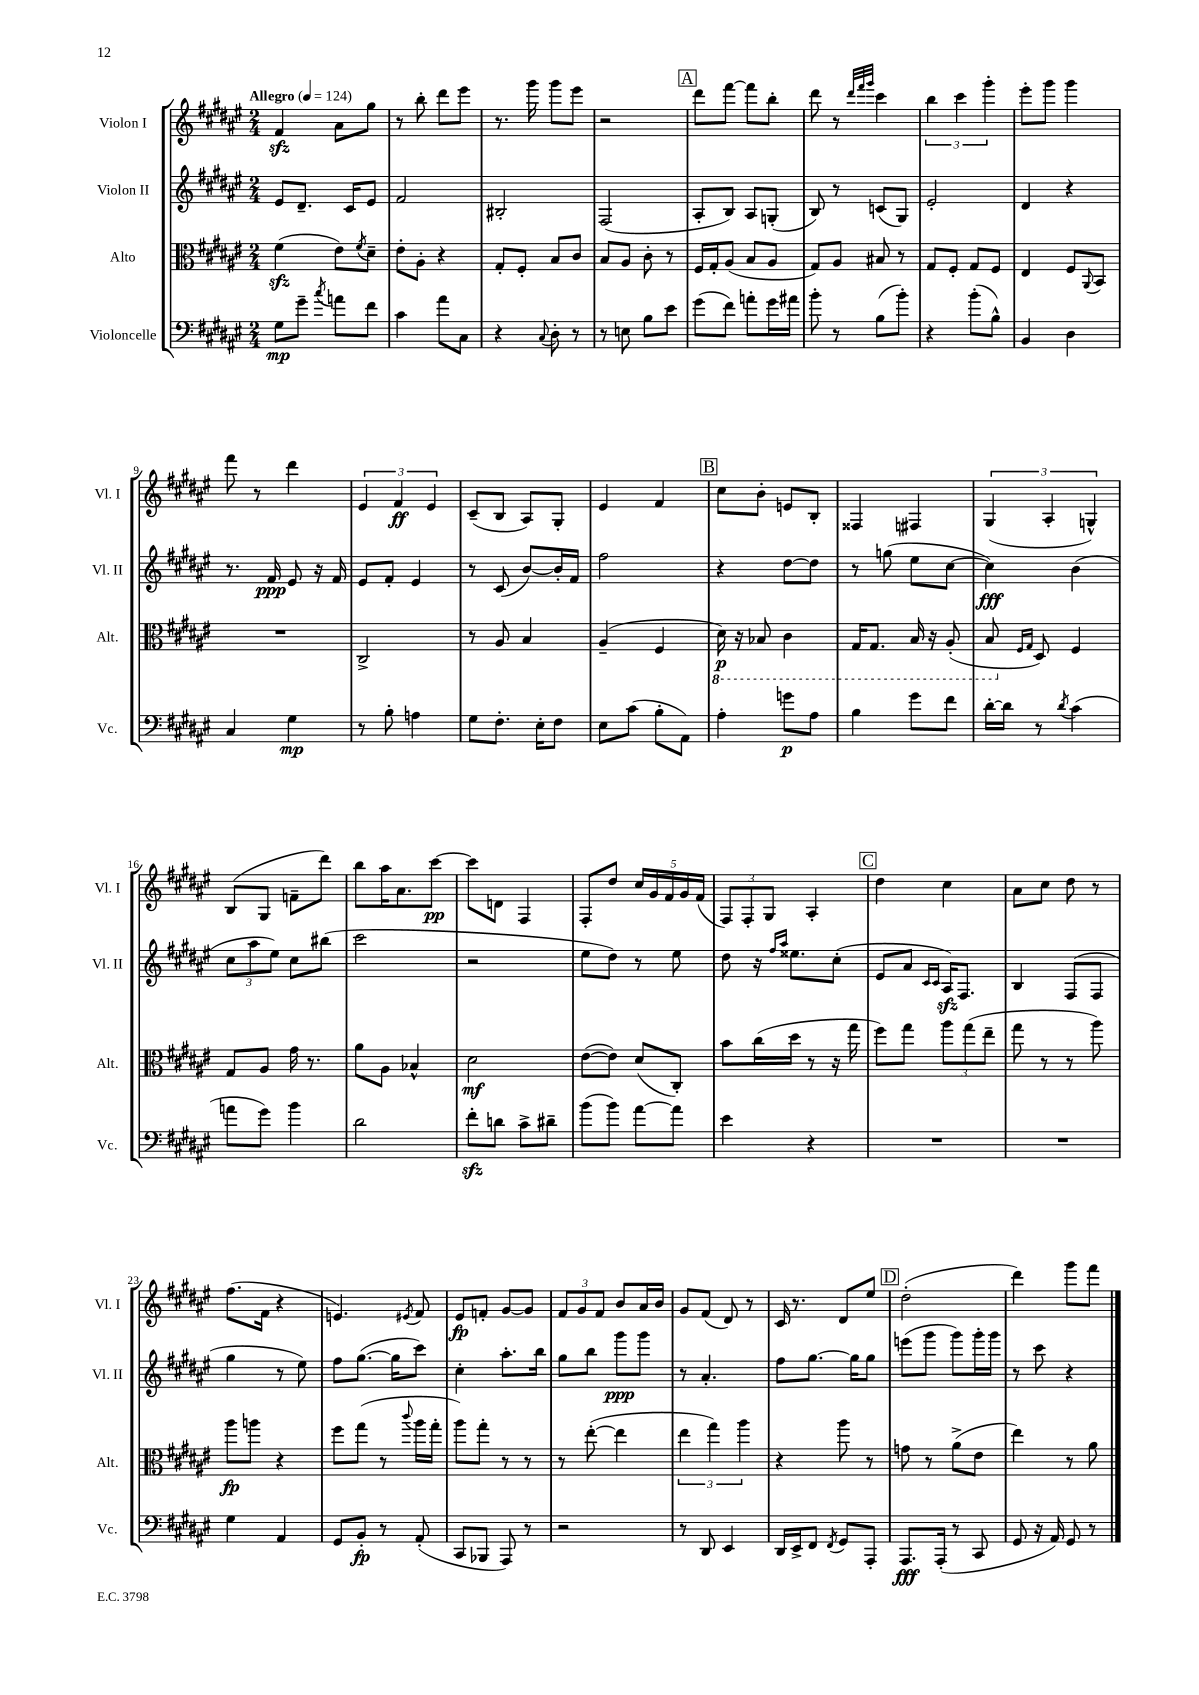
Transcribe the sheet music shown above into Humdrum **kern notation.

**kern	**dynam	**kern	**dynam	**kern	**dynam	**kern	**dynam
*part4	*part4	*part3	*part3	*part2	*part2	*part1	*part1
*staff4	*staff4	*staff3	*staff3	*staff2	*staff2	*staff1	*staff1
*I"Violoncelle	*	*I"Alto	*	*I"Violon II	*	*I"Violon I	*
*I'Vc.	*	*I'Alt.	*	*I'Vl. II	*	*I'Vl. I	*
*clefF4	*	*clefC3	*	*clefG2	*	*clefG2	*
*k[f#c#g#d#a#e#]	*	*k[f#c#g#d#a#e#]	*	*k[f#c#g#d#a#e#]	*	*k[f#c#g#d#a#e#]	*
*M2/4	*	*M2/4	*	*M2/4	*	*M2/4	*
*MM124	*	*MM124	*	*MM124	*	*MM124	*
=1	=1	=1	=1	=1	=1	=1	=1
!	!	!	!	!	!	!LO:TX:a:B:t=Allegro	!
8G#\L	mp	(4f#zz\	.	8e#/L	.	4f#zz/	.
8g#~\J	.	.	.	8.d#~/J	.	.	.
8qcc#/	.	.	.	.	.	.	.
8an\L	.	8e#\L)	.	.	.	8a#\L	.
.	.	.	.	16c#/KL	.	.	.
.	.	8qf#/	.	.	.	.	.
8f#\J	.	8d#~\J	.	8e#/J	.	8gg#\J	.
=2	=2	=2	=2	=2	=2	=2	=2
4c#\	.	8e#'\L	.	2f#/	.	8r	.
.	.	8A#'\J	.	.	.	8bb'\	.
8a#\L	.	4r	.	.	.	8ddd#\L	.
8C#\J	.	.	.	.	.	8eee#\J	.
=3	=3	=3	=3	=3	=3	=3	=3
4r	.	8G#'/L	.	2B#X'/	.	8.r	.
.	.	8F#'/J	.	.	.	.	.
.	.	.	.	.	.	16ggg#\	.
8qqC#/	.	.	.	.	.	.	.
8D#'\	.	8B/L	.	.	.	8ggg#\L	.
8r	.	8c#/J	.	.	.	8eee#\J	.
=4	=4	=4	=4	=4	=4	=4	=4
8r	.	8B/L	.	(2F#/	.	2r	.
8En\	.	8A#/J	.	.	.	.	.
8B\L	.	8c#'\	.	.	.	.	.
8e#\J	.	8r	.	.	.	.	.
!!LO:REH:place=s1:t=A
=5	=5	=5	=5	=5	=5	=5	=5
(8g#\L	.	16F#/LL	.	8A#'/L	.	8ddd#\L	.
.	.	16G#'/J	.	.	.	.	.
8f#\J)	.	(8A#/J	.	8B/J)	.	[8fff#\J	.
8an'\L	.	8B/L	.	8A#/L	.	8fff#\L]	.
16g#\L	.	8A#/J	.	(8Gn'/J	.	8bb'\J	.
16a#X\JJ	.	.	.	.	.	.	.
=6	=6	=6	=6	=6	=6	=6	=6
8b'\	.	8G#/L)	.	8B/)	.	8ddd#\	.
8r	.	8A#/J	.	8r	.	8r	.
.	.	.	.	.	.	32qqddd#/LLL	.
.	.	.	.	.	.	32qqfff#/	.
.	.	.	.	.	.	32qqggg#/JJJ	.
(8B\L	.	8B#X/	.	(8cn/L	.	4ccc#\	.
8b'\J)	.	8r	.	8G#/J)	.	.	.
=7	=7	=7	=7	=7	=7	=7	=7
4r	.	8G#/L	.	2e#'/	.	6bb\	.
.	.	8F#'/J	.	.	.	.	.
.	.	.	.	.	.	6ccc#\	.
(8b'\L	.	8G#/L	.	.	.	.	.
.	.	.	.	.	.	6ggg#'\	.
8B^^\J)	.	8F#/J	.	.	.	.	.
=8	=8	=8	=8	=8	=8	=8	=8
4BB/	.	4E#/	.	4d#/	.	8eee#'\L	.
.	.	.	.	.	.	8ggg#\J	.
4D#\	.	8F#/L	.	4r	.	4ggg#\	.
.	.	8qqAA#/	.	.	.	.	.
.	.	8BB/J	.	.	.	.	.
!!LO:LB:g=z
=9	=9	=9	=9	=9	=9	=9	=9
4C#/	.	2r	.	8.r	.	8fff#\	.
.	.	.	.	.	.	8r	.
.	.	.	.	16f#/	ppp	.	.
4G#\	mp	.	.	8e#/	.	4ddd#\	.
.	.	.	.	16r	.	.	.
.	.	.	.	16f#/	.	.	.
=10	=10	=10	=10	=10	=10	=10	=10
8r	.	2C#^/	.	8e#/L	.	6e#/	.
8B'\	.	.	.	8f#'/J	.	.	.
.	.	.	.	.	.	6f#/	ff
4An\	.	.	.	4e#/	.	.	.
.	.	.	.	.	.	6e#/	.
=11	=11	=11	=11	=11	=11	=11	=11
8G#\L	.	8r	.	8r	.	(8c#~/L	.
8.F#'\J	.	8A#/	.	(8c#/	.	8B/J	.
.	.	4B/	.	[8b/L)	.	8A#/L)	.
16E#'\KL	.	.	.	.	.	.	.
8F#\J	.	.	.	16b'/L]	.	8G#'/J	.
.	.	.	.	16f#/JJ	.	.	.
=12	=12	=12	=12	=12	=12	=12	=12
8E#\L	.	(4A#~/	.	2ff#\	.	4e#/	.
(8c#\J	.	.	.	.	.	.	.
8B'\L	.	4F#/	.	.	.	4f#/	.
8AA#\J)	.	.	.	.	.	.	.
!!LO:REH:place=s1:t=B
=13	=13	=13	=13	=13	=13	=13	=13
*	*	*8ba	*	*	*	*	*
4A#'\	.	16D#\)	p	4r	.	8cc#\L	.
.	.	16r	.	.	.	.	.
.	.	8BB-X/	.	.	.	8b'\J	.
8gn\L	p	4C#\	.	[8dd#\L	.	8en/L	.
8A#\J	.	.	.	8dd#\J]	.	8B'/J	.
=14	=14	=14	=14	=14	=14	=14	=14
4B\	.	16GG#/KL	.	8r	.	4F##X/	.
.	.	8.GG#/J	.	.	.	.	.
.	.	.	.	(8ggn\	.	.	.
8g#\L	.	16BB/	.	8ee#\L	.	4F#X/	.
.	.	16r	.	.	.	.	.
8f#\J	.	(8AA#'/	.	[8cc#\J	.	.	.
=15	=15	=15	=15	=15	=15	=15	=15
[16d#'\LL	.	8BB/	.	4cc#\])	fff	(6G#/	.
16d#\JJ]	.	.	.	.	.	.	.
*	*	*X8ba	*	*	*	*	*
.	.	16qqF#/LL	.	.	.	.	.
.	.	16qqG#/JJ	.	.	.	.	.
8r	.	8D#/)	.	.	.	.	.
.	.	.	.	.	.	6A#'/	.
8qd#/	.	.	.	.	.	.	.
(4c#\	.	4F#/	.	(4b\	.	.	.
.	.	.	.	.	.	6Gn^^/)	.
!!LO:LB:g=z
=16	=16	=16	=16	=16	=16	=16	=16
8an\L	.	8G#/L	.	12cc#\L	.	(8B/L	.
.	.	.	.	12aa#\	.	.	.
8g#\J)	.	8A#/J	.	.	.	8G#/J	.
.	.	.	.	12ee#\J)	.	.	.
4b\	.	16g#\	.	8cc#\L	.	8fn~\L	.
.	.	8.r	.	.	.	.	.
.	.	.	.	(8bb#X\J	.	8ddd#\J)	.
=17	=17	=17	=17	=17	=17	=17	=17
2d#\	.	8a#\L	.	2ccc#\	.	8bb\L	.
.	.	8A#\J	.	.	.	16aa#\K	.
.	.	.	.	.	.	8.a#\	.
.	.	4B-X^^/	.	.	.	.	.
.	.	.	.	.	.	[8ccc#\J	pp
=18	=18	=18	=18	=18	=18	=18	=18
8f#zz'\L	.	2d#\	mf	2r	.	8ccc#\L]	.
8dn\J	.	.	.	.	.	8dn\J	.
8c#^\L	.	.	.	.	.	4F#/	.
8d#X~\J	.	.	.	.	.	.	.
=19	=19	=19	=19	=19	=19	=19	=19
(8b\L	.	([8e#\L	.	8ee#\L	.	8F#'/L	.
8b\J)	.	8e#\J])	.	8dd#\J)	.	8dd#/J	.
[8a#\L	.	(8d#/L	.	8r	.	20cc#/LL	.
.	.	.	.	.	.	20g#/	.
.	.	.	.	.	.	20f#/	.
8a#\J]	.	8C#'/J)	.	8ee#\	.	.	.
.	.	.	.	.	.	20g#/	.
.	.	.	.	.	.	(20f#/JJ	.
=20	=20	=20	=20	=20	=20	=20	=20
4e#\	.	8b\L	.	8dd#\	.	12F#/L)	.
.	.	.	.	.	.	12F#'/	.
.	.	(16cc#\L	.	16r	.	.	.
.	.	.	.	.	.	12G#/J	.
.	.	.	.	16qqff#/LL	.	.	.
.	.	.	.	16qqaa#/JJ	.	.	.
.	.	16dd#\JJ	.	8.ee##X\L	.	.	.
4r	.	8r	.	.	.	4A#'/	.
.	.	16r	.	(8cc#'\J	.	.	.
.	.	16gg#\	.	.	.	.	.
!!LO:REH:place=s1:t=C
=21	=21	=21	=21	=21	=21	=21	=21
2r	.	8ff#\L)	.	8e#/L	.	4dd#\	.
.	.	8gg#\J	.	8a#/J	.	.	.
.	.	.	.	16qqc#/LL	.	.	.
.	.	.	.	16qqc#/JJ	.	.	.
.	.	12aa#\L	.	16A#zz/KL)	.	4cc#\	.
.	.	.	.	8.F#/J	.	.	.
.	.	(12gg#\	.	.	.	.	.
.	.	12ee#~\J	.	.	.	.	.
=22	=22	=22	=22	=22	=22	=22	=22
2r	.	8gg#\	.	4B/	.	8a#\L	.
.	.	8r	.	.	.	8cc#\J	.
.	.	8r	.	(8F#/L	.	8dd#\	.
.	.	8aa#\)	.	8F#/J	.	8r	.
!!LO:LB:g=z
=23	=23	=23	=23	=23	=23	=23	=23
4G#\	.	8aa#\L	fp	4gg#\	.	(8.ff#\L	.
.	.	8aan\J	.	.	.	.	.
.	.	.	.	.	.	16f#\Jk	.
4AA#/	.	4r	.	8r	.	4r	.
.	.	.	.	8ee#\)	.	.	.
=24	=24	=24	=24	=24	=24	=24	=24
8GG#/L	.	8ff#\L	.	8ff#\L	.	4.en/)	.
8BB'/J	fp	(8gg#\J	.	([8.gg#\J	.	.	.
8r	.	8r	.	.	.	.	.
.	.	.	.	16gg#\KL]	.	.	.
.	.	8qqccc#/	.	.	.	8qe#X/	.
(8AA#'/	.	16aa#\LL	.	8ccc#\J)	.	8f#/	.
.	.	16gg#'\JJ	.	.	.	.	.
=25	=25	=25	=25	=25	=25	=25	=25
8CC#/L	.	8aa#\L)	.	4cc#'\	.	8e#/L	fp
8BBB-X/J	.	8gg#'\J	.	.	.	8fn'/J	.
8AAA#/)	.	8r	.	8.aa#'\L	.	[8g#/L	.
8r	.	8r	.	.	.	8g#/J]	.
.	.	.	.	16bb\Jk	.	.	.
=26	=26	=26	=26	=26	=26	=26	=26
2r	.	8r	.	8gg#\L	.	12f#/L	.
.	.	.	.	.	.	12g#/	.
.	.	([8ee#'\	.	8bb\J	.	.	.
.	.	.	.	.	.	12f#/J	.
.	.	4ee#\]	.	8ggg#\L	ppp	8b/L	.
.	.	.	.	8ggg#\J	.	16a#/L	.
.	.	.	.	.	.	16b/JJ	.
=27	=27	=27	=27	=27	=27	=27	=27
8r	.	6ee#\	.	8r	.	8g#/L	.
8DD#/	.	.	.	4.a#'/	.	(8f#/J	.
.	.	6gg#\)	.	.	.	.	.
4EE#/	.	.	.	.	.	8d#/)	.
.	.	6aa#\	.	.	.	.	.
.	.	.	.	.	.	8r	.
=28	=28	=28	=28	=28	=28	=28	=28
16DD#/LL	.	4r	.	8ff#\L	.	16c#/	.
16EE#^/J	.	.	.	.	.	8.r	.
8FF#/J	.	.	.	[8.gg#\J	.	.	.
8qFF#/	.	.	.	.	.	.	.
8GG#/L	.	8aa#\	.	.	.	8d#/L	.
.	.	.	.	16gg#\KL]	.	.	.
8AAA#'/J	.	8r	.	8gg#\J	.	8ee#/J	.
!!LO:REH:place=s1:t=D
=29	=29	=29	=29	=29	=29	=29	=29
8.AAA#/L	fff	8gn\	.	(8eeen\L	.	(2dd#'\	.
.	.	8r	.	8ggg#\J	.	.	.
(16AAA#'/Jk	.	.	.	.	.	.	.
8r	.	(8a#^\L	.	8ggg#\L)	.	.	.
8CC#/	.	8e#\J	.	16ggg#'\L	.	.	.
.	.	.	.	16ggg#\JJ	.	.	.
=30	=30	=30	=30	=30	=30	=30	=30
8GG#/	.	4ee#\)	.	8r	.	4ddd#\)	.
16r	.	.	.	8ccc#\	.	.	.
16AA#/)	.	.	.	.	.	.	.
8GG#/	.	8r	.	4r	.	8ggg#\L	.
8r	.	8a#\	.	.	.	8fff#\J	.
==	==	==	==	==	==	==	==
*-	*-	*-	*-	*-	*-	*-	*-
